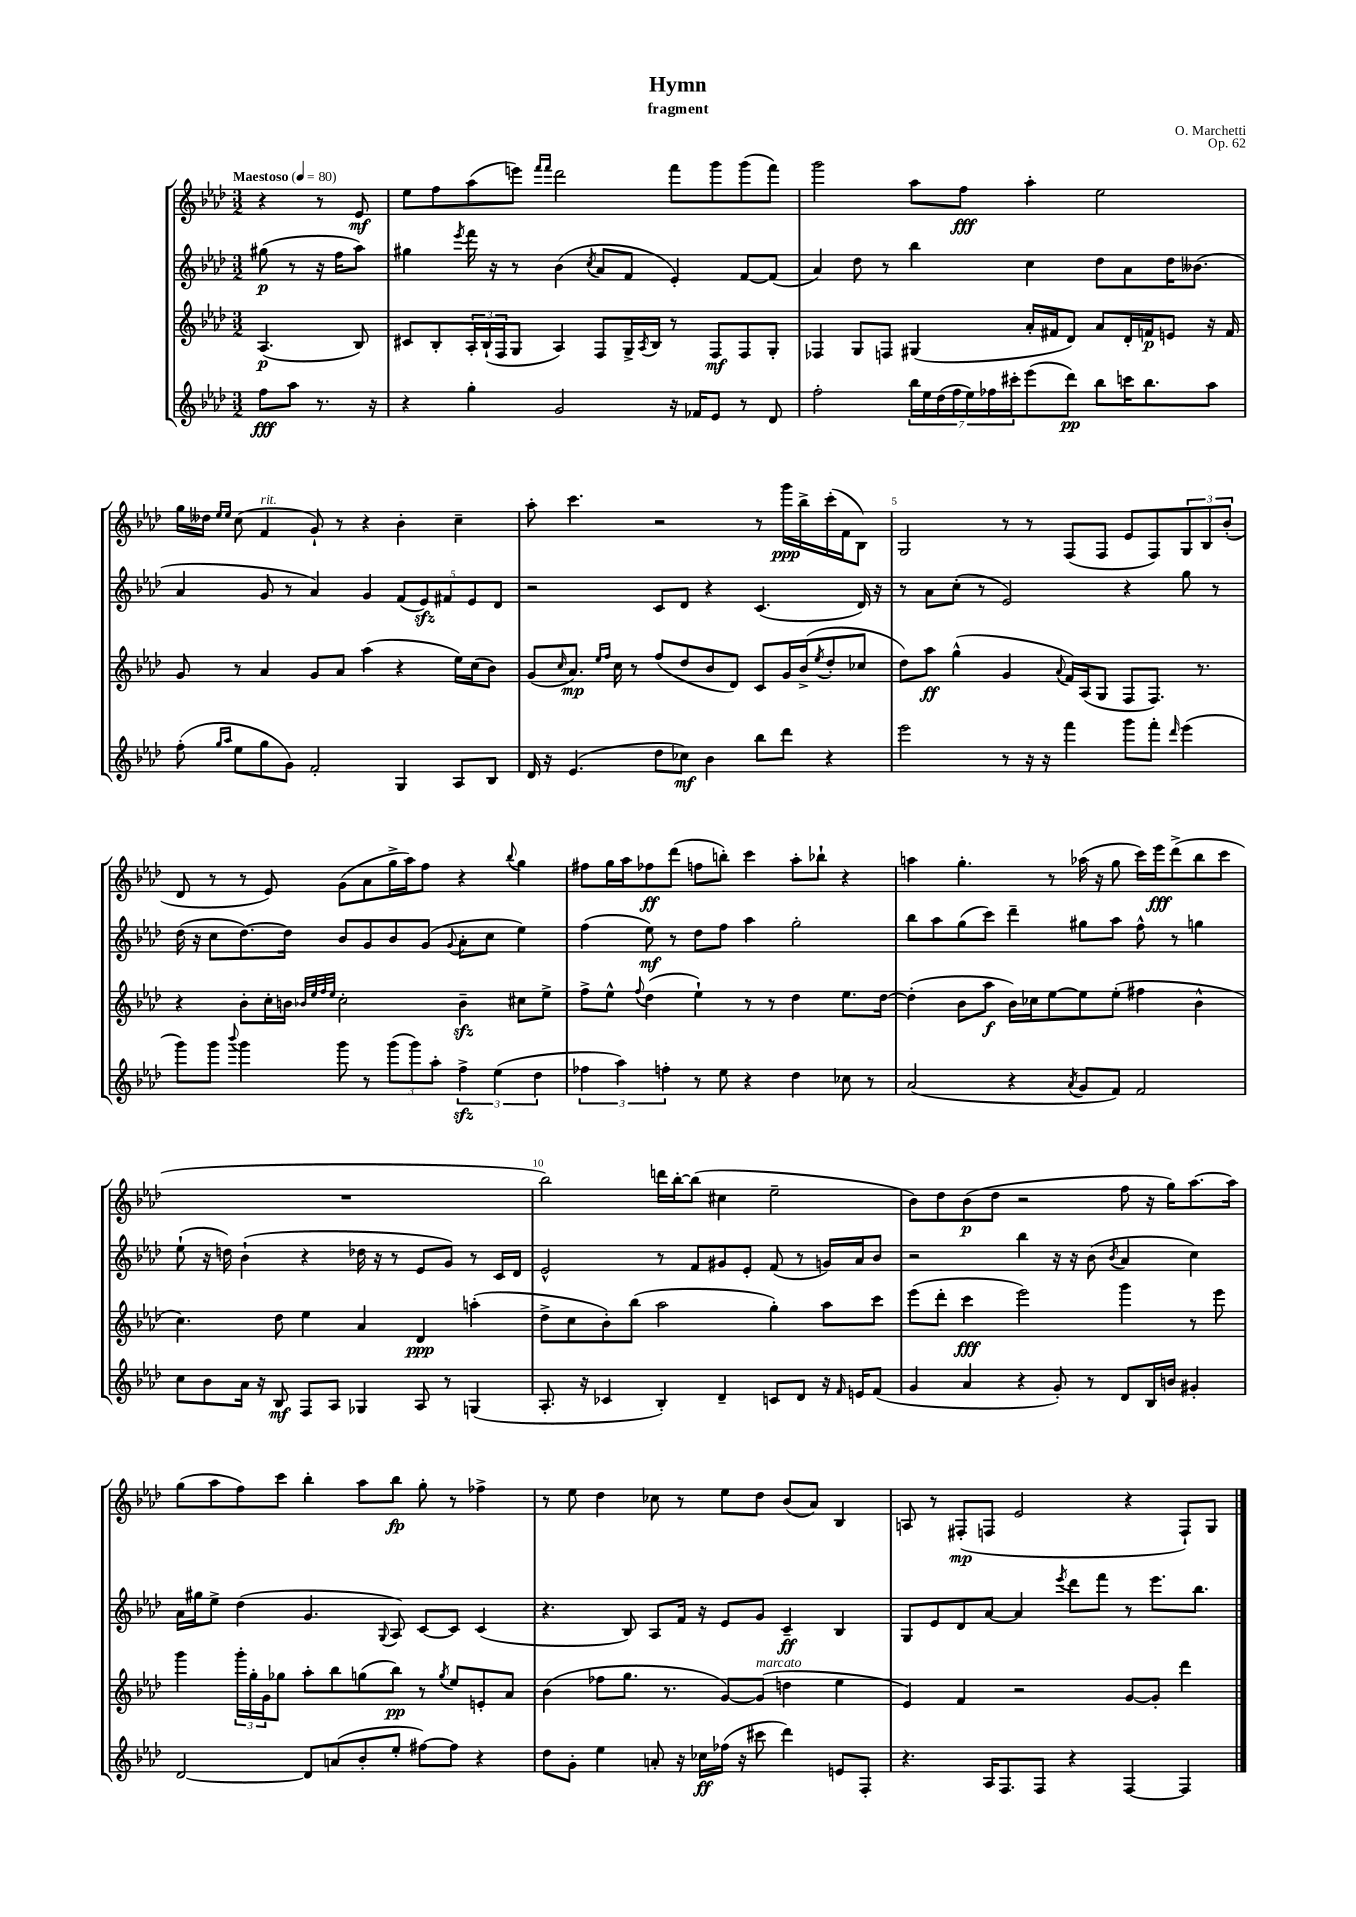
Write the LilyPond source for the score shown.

\header { title = "Hymn" composer = "O. Marchetti" subtitle = "fragment" opus = "Op. 62" }
<<
\new StaffGroup <<
\new Staff = "s0" {
    \clef treble \key aes \major \numericTimeSignature \time 3/2 \partial 2 \tempo "Maestoso" 4 = 80
    r4 r8 ees'8\mf |
    ees''8 f''8 aes''8( e'''8) \grace { f'''16 f'''16 } des'''2 f'''8 g'''8 g'''8( f'''8) |
    g'''2 aes''8 f''8\fff aes''4-. ees''2 |
    g''16 deses''16 \grace { ees''16 ees''16 } c''8( f'4^\markup { \italic "rit." } g'8-!) r8 r4 bes'4-. c''4-- |
    aes''8-. c'''4. r2 r8 g'''16\ppp bes''16-> c'''16-.( f'16 bes8) |
    g2 r8 r8 f8( f8 ees'8 f8) \tuplet 3/2 { g8 bes8 bes'8-.( } |
    des'8 r8 r8 ees'8) g'8( aes'8 g''16-> aes''16) f''8 r4 \appoggiatura { bes''8 } g''4 |
    fis''8 g''16 aes''16 fes''8\ff des'''8( f''8 b''8-.) c'''4 aes''8-. bes''8-! r4 |
    a''4 g''4.-. r8 aes''16( r16 g''8 c'''16) ees'''16\fff des'''8->( bes''8 c'''8 |
    R1. |
    bes''2) d'''16 bes''16~-. bes''8( cis''4 ees''2-- |
    bes'8) des''8 bes'8\p( des''8 r2 f''8 r16 g''16) aes''8.~ aes''16 |
    g''8( aes''8 f''8) c'''8 bes''4-. aes''8 bes''8\fp g''8-. r8 fes''4-> |
    r8 ees''8 des''4 ces''8 r8 ees''8 des''8 bes'8( aes'8) bes4 |
    a8 r8 fis8-.\mp( f8 ees'2 r4 f8-!) g8 \bar "|." |
}
\new Staff = "s1" {
    \clef treble \key aes \major \numericTimeSignature \time 3/2 \partial 2
    gis''8\p( r8 r16 f''16 aes''8) |
    gis''4 \acciaccatura { ees'''8 } f'''16 r16 r8 bes'4( \acciaccatura { c''8 } aes'8 f'8 ees'4-.) f'8~ f'8( |
    aes'4) des''8 r8 bes''4 c''4 des''8 aes'8 des''16 beses'8.( |
    aes'4 g'8 r8 aes'4) g'4 \tuplet 5/4 { f'8( ees'8\sfz) fis'8 ees'8 des'8 } |
    r2 c'8 des'8 r4 c'4.( des'16) r16 |
    r8 aes'8 c''8-.( r8 ees'2) r4 g''8 r8 |
    des''16( r16 c''8 des''8.~) des''16 bes'8 g'8 bes'8 g'8( \appoggiatura { g'8 } aes'8-. c''8 ees''4) |
    f''4( ees''8\mf) r8 des''8 f''8 aes''4 g''2-. |
    bes''8 aes''8 g''8( c'''8) des'''4-- gis''8 aes''8 f''8-^ r8 g''4 |
    ees''8-!( r16 d''16) bes'4-!( r4 des''16 r16 r8 ees'8 g'8) r8 c'16 des'16 |
    ees'2-^ r8 f'8 gis'8 ees'8-. f'8( r8 g'16) aes'16 bes'8 |
    r2 bes''4 r16 r16 bes'8( \acciaccatura { bes'8 } aes'4 c''4) |
    aes'16 gis''16 ees''8-> des''4( g'4. \appoggiatura { g8 } aes8) c'8~ c'8 c'4( |
    r4. bes8) aes8 f'16 r16 ees'8 g'8 c'4--\ff bes4 |
    g8 ees'8 des'8 aes'8~ aes'4 \acciaccatura { ees'''8 } des'''8 f'''8 r8 ees'''8. bes''8. \bar "|." |
}
\new Staff = "s2" {
    \clef treble \key aes \major \numericTimeSignature \time 3/2 \partial 2
    aes4.\p( bes8) |
    cis'8 bes8-. \tuplet 3/2 { aes16-. bes16-!( f16 } g8 aes4) f8 g16-> \acciaccatura { aes8 } bes16 r8 f8\mf f8 g8-. |
    fes4 g8 f8 gis4( aes'16-. fis'16 des'8) aes'8 des'16-. f'16\p e'8 r16 f'16 |
    g'8 r8 aes'4 g'8 aes'8 aes''4( r4 ees''16) c''16( bes'8) |
    g'8( \grace { c''16 } aes'8.\mp) \grace { ees''16 f''16 } c''16 r8 f''8( des''8 bes'8 des'8) c'8 g'16 bes'16->( \acciaccatura { ees''8 } des''8-. ces''8 |
    des''8) aes''8\ff g''4-^( g'4 \appoggiatura { aes'8 } f'16) aes16( g8 f8 f8.) r8. |
    r4 bes'8-. c''16-. b'16 \grace { bes'32 ees''32 f''32 ees''32 } c''2-. bes'4--\sfz cis''8 ees''8-> |
    f''8-> ees''8-^ \appoggiatura { f''8 } des''4( ees''4-!) r8 r8 des''4 ees''8. des''16~ |
    des''4-.( bes'8 aes''8\f bes'16) ces''16 ees''8~ ees''8 ees''8-.( fis''4 bes'4-^ |
    c''4.) des''8 ees''4 aes'4 des'4\ppp a''4-.( |
    des''8-> c''8 bes'8-.) bes''8( aes''2 g''4-.) aes''8 c'''8 |
    ees'''8( des'''8-. c'''4\fff ees'''2) g'''4 r8 ees'''8 |
    g'''4 \tuplet 3/2 { g'''16-. g''16-. g'16 } ges''8 aes''8-. bes''8 g''8( bes''8\pp) r8 \acciaccatura { g''8 } ees''8 e'8-. aes'8 |
    bes'4( fes''8 g''8. r8. g'8~) g'8^\markup { \italic "marcato" }( d''4 ees''4 |
    ees'4) f'4 r2 g'8~ g'8-. des'''4 \bar "|." |
}
\new Staff = "s3" {
    \clef treble \key aes \major \numericTimeSignature \time 3/2 \partial 2
    f''8\fff aes''8 r8. r16 |
    r4 g''4-. g'2 r16 fes'16 ees'8 r8 des'8 |
    f''2-. \tuplet 7/4 { bes''16 ees''16 des''16( f''16 ees''16) fes''16 cis'''16-. } ees'''8( des'''8\pp) bes''8 c'''16 bes''8. aes''8 |
    f''8-.( \grace { g''16 aes''16 } ees''8 g''8 g'8) f'2-. g4 aes8 bes8 |
    des'16 r16 ees'4.( des''8 ces''8\mf) bes'4 bes''8 des'''8 r4 |
    ees'''2 r8 r16 r16 f'''4 g'''8 f'''8-. \grace { des'''16 } ees'''4( |
    g'''8) g'''8 \appoggiatura { bes'''8 } g'''4 g'''8 r8 \tuplet 3/2 { g'''8( g'''8) aes''8-. } \tuplet 3/2 { f''4->\sfz ees''4( des''4 } |
    \tuplet 3/2 { fes''4 aes''4) f''4-. } r8 ees''8 r4 des''4 ces''8 r8 |
    aes'2( r4 \acciaccatura { aes'8 } g'8 f'8) f'2 |
    c''8 bes'8 aes'16 r16 bes8\mf f8 aes8 ges4 aes8 r8 g4( |
    aes8.-. r16 ces'4 bes4-.) des'4-- c'8 des'8 r16 \grace { f'16 } e'16 f'8( |
    g'4 aes'4 r4 g'8-.) r8 des'8 bes16 b'16 gis'4-. |
    des'2~ des'8 a'8( bes'8-. ees''8-. fis''8~) fis''8 r4 |
    des''8 g'8-. ees''4 a'8-. r16 ces''16\ff fes''16( r16 cis'''8 des'''4) e'8 f8-. |
    r4. aes16 f8. f8 r4 f4~ f4 \bar "|." |
}
>>
>>
\layout { \context { \Score \override BarNumber.break-visibility = ##(#f #t #t) barNumberVisibility = #(every-nth-bar-number-visible 5) } }
